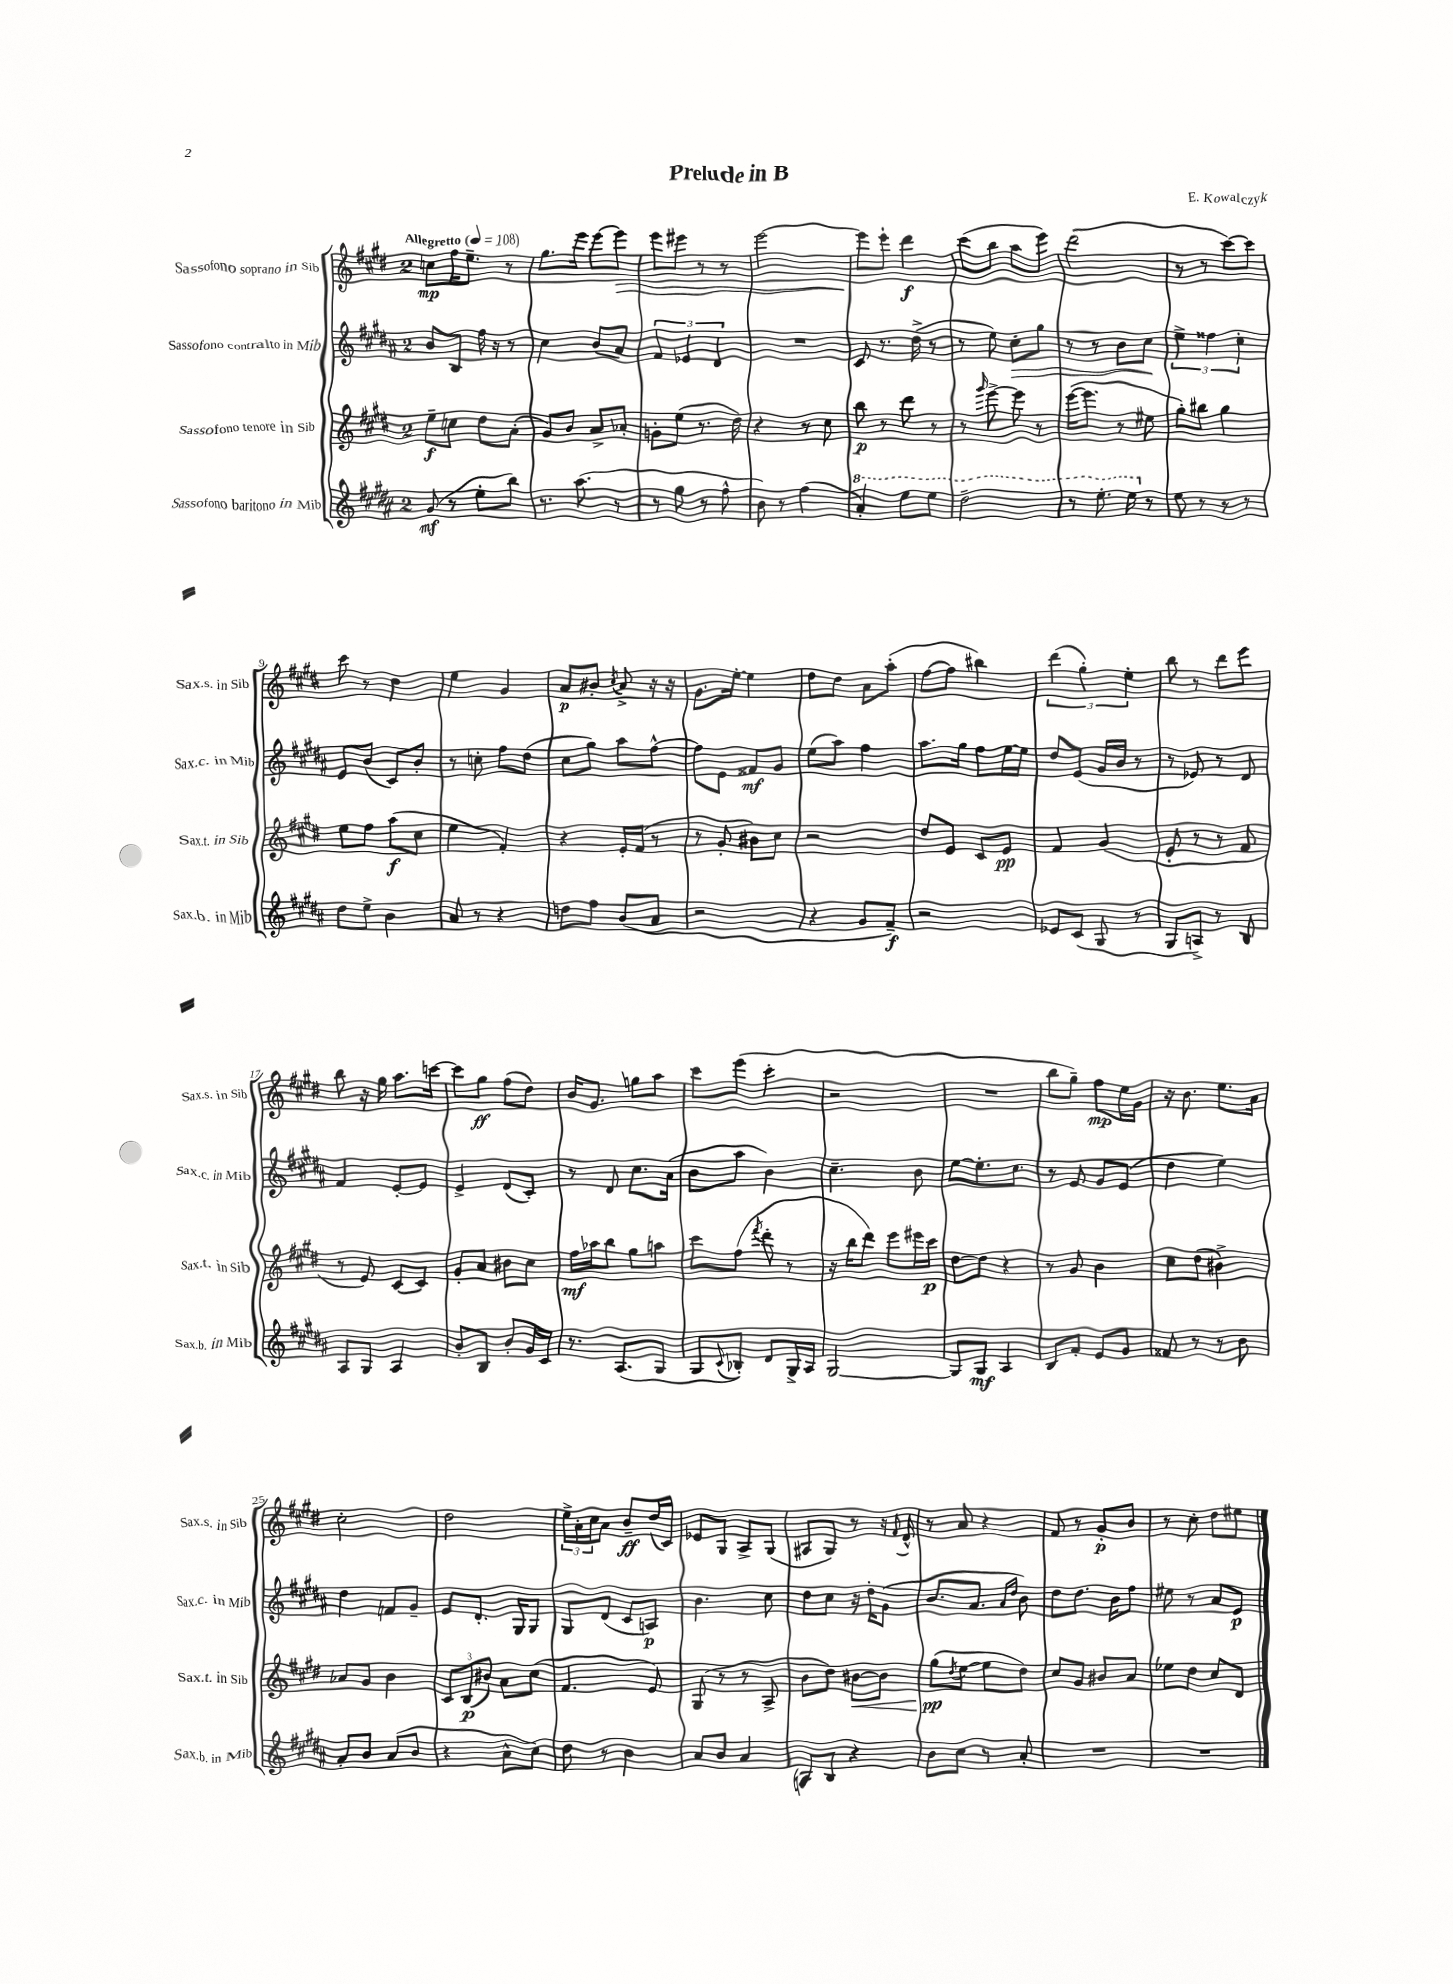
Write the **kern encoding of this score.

**kern	**kern	**kern	**kern
*staff4	*staff3	*staff2	*staff1
*clefG2	*clefG2	*clefG2	*clefG2
*k[f#c#g#d#a#]	*k[f#c#g#d#]	*k[f#c#g#d#a#]	*k[f#c#g#d#]
*M2/4	*M2/4	*M2/4	*M2/4
*MM108	*MM108	*MM108	*MM108
(8g#	8ee~	8b	8cc
8r	8cc	8B	16ff#
.	.	.	8.ee~
8ee'	8dd#	16ff#	.
.	.	16r	.
8bb)	(8a'	8r	8r
=	=	=	=
8.r	8g#)	4cc#	8.gg#
.	8b	.	.
(8.aa#	.	.	16eee
.	8a^	(8b	[8eee
8r	8a-'	8a#)	8eee]
=	=	=	=
8r	8g'	6f#	8eee
8gg#	(8ee	.	8eee#
.	.	6e-	.
8r	8.r	.	8r
.	.	6d#	.
8ff#^^	.	.	8r
.	16dd#)	.	.
=	=	=	=
8b)	4r	2r	[2eee
8r	.	.	.
(4ff#	8r	.	.
.	8cc#	.	.
=	=	=	=
4aa#')	8bb	8c#	8eee]
.	8r	8.r	8eee'
8eee	8ddd#	.	4ddd#
.	.	(16dd#^	.
8eee	8r	8r	.
=	=	=	=
2ddd#~	8r	8r	(8ccc#
.	16qqggg#	.	.
.	[8eee^	8ee)	8bb
.	8eee]	8cc#'	8aa
.	8r	8gg#	8eee)
=	=	=	=
8r	([16eee	8r	(2ddd#
.	8.eee]	.	.
8.eee'	.	8r	.
.	8r	8b	.
16eee	.	.	.
8r	8ee#	8cc#	.
=	=	=	=
8ee	8gg#')	6ee^	8r
8r	8bb#	.	8r
.	.	6ff##	.
8r	4gg#	.	[8ccc#)
.	.	6cc#'	.
8r	.	.	8ccc#]
=	=	=	=
8dd#	8ee	8e	8ccc#
8ee^	8ff#	(8b	8r
4b	(8aa	8c#)	4dd#
.	8cc#	8b'	.
=	=	=	=
8a#	4ee	8r	4ee
8r	.	8cc'	.
4r	4f#')	8ff#	4g#
.	.	(8dd#	.
=	=	=	=
8dd	4r	8cc#	8a
8ff#	.	8gg#)	8b#'
.	.	.	8qcc#
(8b	16e'	8aa#	8a^
.	(16f#	.	.
8a#	8r	[8ff#^^	16r
.	.	.	16r
=	=	=	=
2r	8r	8ff#]	8.g#
.	8g#'	8e	.
.	.	.	[16ee'
.	8b#)	8f##	4ee]
.	8cc#	8g#	.
=	=	=	=
4r	2r	(8ee	8dd#
.	.	8aa#)	8dd#
8g#	.	4ff#	8a
8f#~)	.	.	(8aa'
=	=	=	=
2r	8dd#	8.aa#	[8ff#
.	8e	.	8ff#]
.	.	16gg#	.
.	8c#	8ff#	4bb#)
.	8e	[16ee	.
.	.	16ee]	.
=	=	=	=
8e-	4f#	8dd#	(6ddd#
(8c#	.	(8e	.
.	.	.	6gg#')
8G#	(4g#	16g#	.
.	.	16b	.
.	.	.	6ee'
8r	.	8r	.
=	=	=	=
8G#	8e'	8r	8bb
8A^)	8r	8e-)	8r
8r	8r	8r	8ddd#
8B	8f#	8d#	8eee
=	=	=	=
8A#	8r	4f#	8bb
8G#	8e)	.	16r
.	.	.	16gg#
4A#	[8c#	[8e'	8.aa
.	8c#]	8e]	.
.	.	.	[16ccc
=	=	=	=
8b'	8g#'	4e^	8ccc]
8B	8a	.	8gg#
8b'	8b#	(8d#	(8ff#
16g#	8cc#	8c#')	8dd#)
16c#	.	.	.
=	=	=	=
8.r	16ff#	8r	16b
.	16aa-	.	8.g#
.	8bb	8d#	.
(8.A#	.	.	.
.	8gg#	8.cc#	8gg
8G#	8aa	.	8aa
.	.	(16a#	.
=	=	=	=
8G#	8ccc#	8b	8ccc#
8qqc#	.	.	.
8B-')	(8ff#	8aa#	(8eee
.	8qfff#	.	.
8d#	8ddd#'	4b)	4ccc#'
16G#^	8r	.	.
16A#	.	.	.
=	=	=	=
[2G#	16r	4.cc#~	2r
.	16bb	.	.
.	8ddd#)	.	.
.	8eee	.	.
.	16eee#	8b	.
.	16ccc#	.	.
=	=	=	=
8G#]	[8dd#	[8ee	2r
8G#	8dd#]	8.ee']	.
4A#	4r	.	.
.	.	8.cc#	.
=	=	=	=
8B	8r	8r	8bb
8f#'	8g#	8e	8gg#~)
8e	4b	8g#	8ff#
8g#	.	(8e	16ee
.	.	.	16g#
=	=	=	=
8f##	8cc#	4dd#	16r
.	.	.	8.b
8r	(8dd#	.	.
8r	4b#^)	4ee)	8.ee
8b	.	.	.
.	.	.	16a
=	=	=	=
8a#'	8a-	4dd#	2cc#'
8b	8g#	.	.
(8a#	4b	8f	.
8b	.	8g#~	.
=	=	=	=
4r	12c#	8e	2dd#
.	(12B	.	.
.	.	8.d#'	.
.	12b#)	.	.
8a#^^	8a	.	.
.	.	16G#	.
8cc#)	(8cc#	8G#	.
=	=	=	=
8dd#	4.f#	8G#	24ee^
.	.	.	24a'
.	.	.	24cc#
8r	.	(8d#	8a
4b	.	8c#	8b~
.	8e)	8A)	(16dd#
.	.	.	16c#)
=	=	=	=
8a#	(8G#	4.b	8e-
8b	8r	.	8G#
4a#	8r	.	8A^
.	8A^	8cc#	(8G#
=	=	=	=
8A	8b	8dd#	8A#
8B	8dd#)	8cc#	8G#)
4r	[8b#	16r	8r
.	.	16dd#'	.
.	8b#]	(8g#	16r
.	.	.	8qqf#
.	.	.	16d#^^
=	=	=	=
8b	(8gg#	8.b	8r
.	8qdd#	.	.
8cc#	[8ee	.	8a
.	.	8.a#	.
8r	8ee]	.	4r
.	.	16qqa#	.
.	.	16qqdd#	.
8a#'	8dd#)	8b)	.
=	=	=	=
2r	8cc#	8dd#	8f#
.	8g#	8.dd#	8r
.	8b#	.	8g#'
.	.	16b	.
.	8a	8ff#	8b
=	=	=	=
2r	8ee-	8ee#	8r
.	8dd#	8r	8cc#'
.	8cc#	8a#	8dd#
.	8d#	8e	8ee#
==	==	==	==
*-	*-	*-	*-
